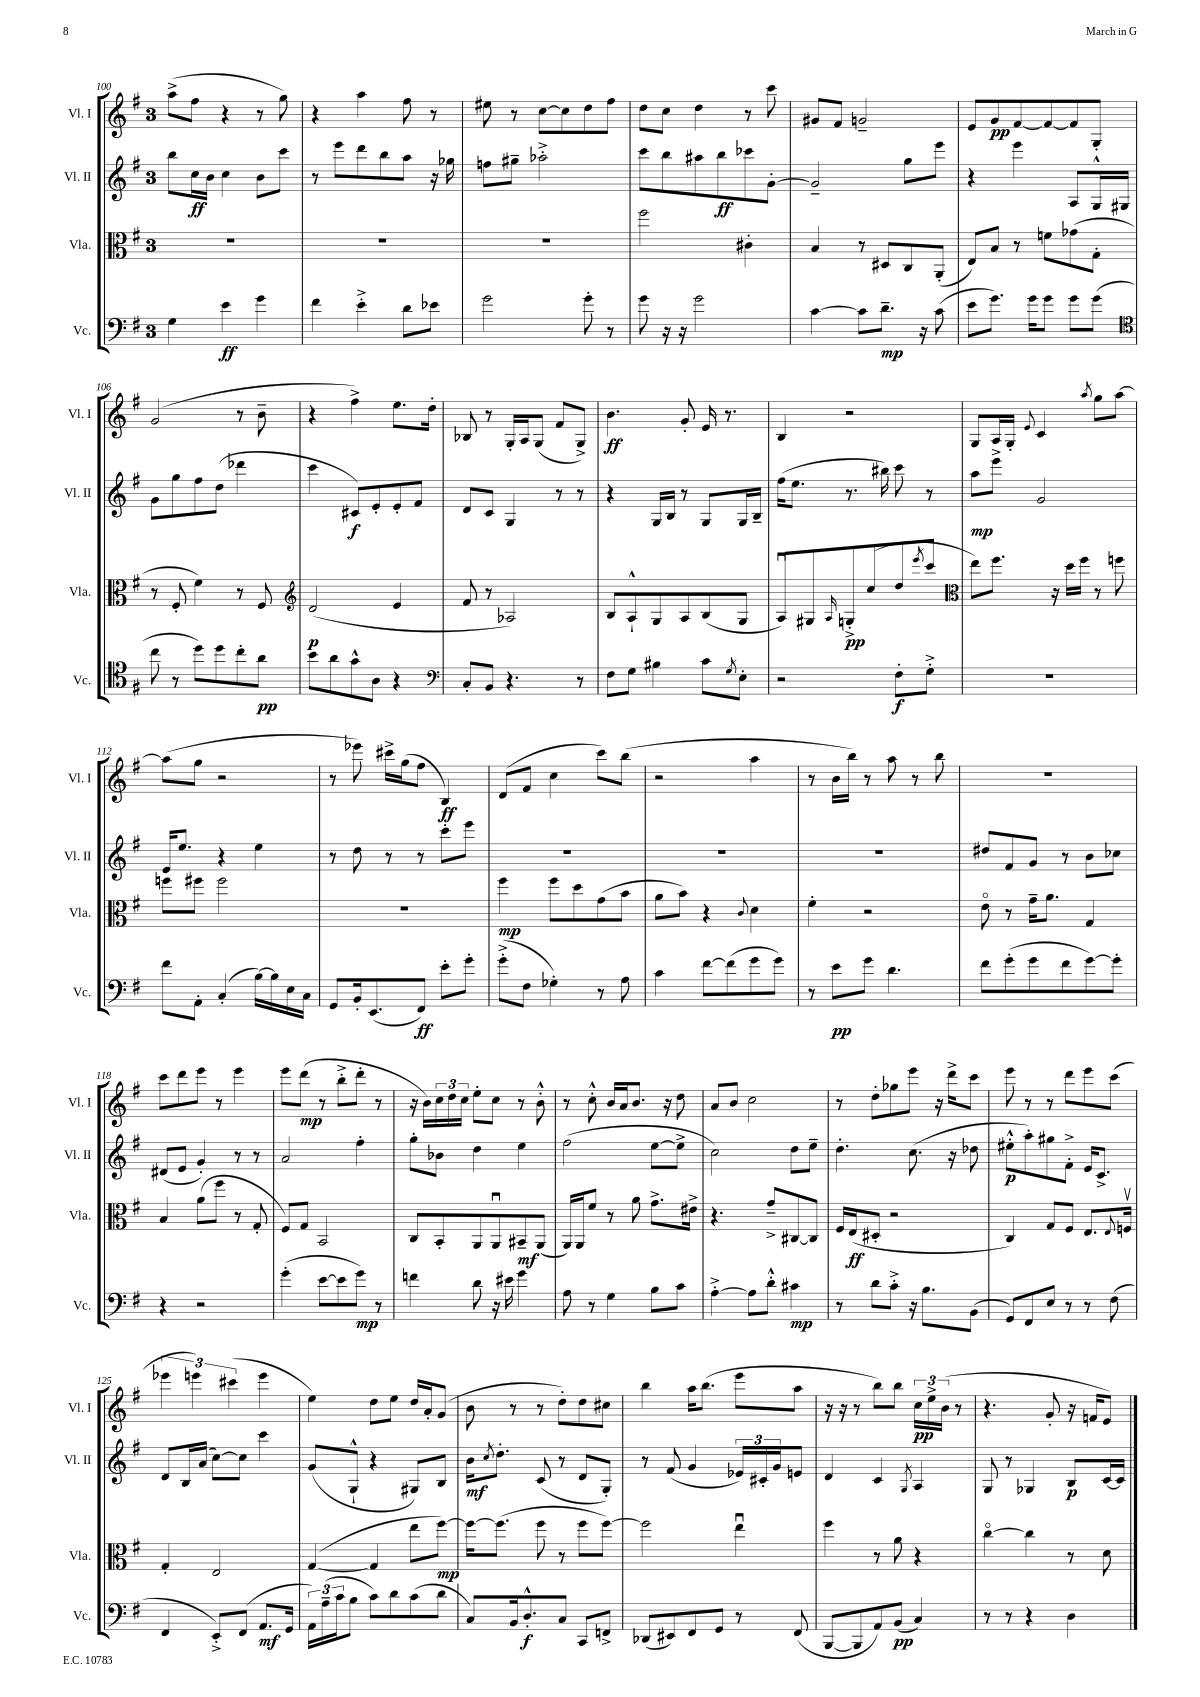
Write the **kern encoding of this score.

**kern	**kern	**kern	**kern
*staff4	*staff3	*staff2	*staff1
*clefF4	*clefC3	*clefG2	*clefG2
*k[f#]	*k[f#]	*k[f#]	*k[f#]
*M3/4	*M3/4	*M3/4	*M3/4
4G	2.r	8bb	(8aa^
.	.	16cc	8ff#
.	.	16b	.
4e	.	4cc	4r
4g	.	8b	8r
.	.	8ccc	8gg)
=	=	=	=
4f#	2.r	8r	4r
.	.	8eee	.
4e'^	.	8ddd	4aa
.	.	8bb	.
8d	.	8aa	8ff#
8e-	.	16r	8r
.	.	16gg-	.
=	=	=	=
2g	2.r	8ff	8ee#
.	.	8gg#~	8r
.	.	2aa-'^	[8cc
.	.	.	8cc]
8g'	.	.	8dd
8r	.	.	8ff#
=	=	=	=
8g	2ff#	8ccc	8dd
16r	.	8bb	8cc
16r	.	.	.
2g	.	8aa#	4dd
.	.	8bb	.
.	4c#'	8ccc-	8r
.	.	[8g'	8ccc
=	=	=	=
[4c	4B	2g~]	8g#
.	.	.	8f#
8c]	8r	.	2g~
8.d~	8D#	.	.
.	8C	8gg	.
16r	.	.	.
(8c	(8AA'	8eee	.
=	=	=	=
8e	8E)	4r	8e
8.g)	8B	.	8g
.	8r	4eee	[8f#
16g	.	.	.
8g	8f	.	8f#_
8g	(8g-	8A	8f#]
(8g	8G'	16G^^	8G'
.	.	16G#	.
=	=	=	=
*clefC4	*	*	*
8cc	8r	8g	(2g
8r	8F#'	8gg	.
8dd)	4f#)	8ff#	.
8dd	.	(8dd	.
8cc'	8r	4ddd-	8r
8a	8F#	.	8b~
=	=	=	=
*	*clefG2	*	*
8b	(2d	4ccc	4r
8a	.	.	.
8g^^	.	8c#)	4ff#^)
8A	.	8e'	.
4r	4e	8e'	8.ee
.	.	8f#	.
.	.	.	16dd'
=	=	=	=
*clefF4	*	*	*
8C'	8f#	8d	8B-
8BB	8r	8c	8r
4.r	2A-)	4G	16G'
.	.	.	16A
.	.	.	(8G
.	.	8r	8f#
8r	.	8r	8G^)
=	=	=	=
8F#	8B	4r	4.b
8G	8A`^^	.	.
4B#	8G	16G	.
.	.	16B	.
.	8A	8r	8g'
8c	(8B	8G	16e
.	.	.	8.r
8qG	.	.	.
8E'	8G	16G	.
.	.	16B~	.
=	=	=	=
2r	8Au)	(16ff#	4B
.	.	8.ee	.
.	8G#	.	.
.	16qqA	.	.
.	8G'^	8.r	2r
.	(8cc	.	.
.	.	16bb#)	.
8F#'	8dd	8ccc	.
.	8qeee	.	.
8G'^	8ccc	8r	.
=	=	=	=
*	*clefC3	*	*
2.r	8ee)	8aa	8G
.	8.ff#	8eee^	16A
.	.	.	16G'
.	.	.	8qqe
.	.	2g	4c
.	16r	.	.
.	16dd	.	.
.	16ff#	.	.
.	.	.	8qaa
.	8r	.	8gg
.	8ff	.	[8aa
=	=	=	=
8f#	8ff	16e	(8aa]
.	.	8.ee	.
8AA'	8ff#	.	8gg
(4C'	2ff#	4r	2r
[16B)	.	4ee	.
16B]	.	.	.
16E	.	.	.
16C	.	.	.
=	=	=	=
8GG	2.r	8r	8r
16BB'	.	8dd	8eee-)
(8.EE	.	.	.
.	.	8r	16ccc#^
.	.	.	(16gg
8FF#)	.	8r	8ff#
8e'	.	8ccc'	4B)
8g'	.	8eee	.
=	=	=	=
(8g'^	4ff#	2.r	(8d
8F#	.	.	8f#
4G-')	8ff#	.	4cc
.	8dd	.	.
8r	(8g	.	8ccc)
8A	8b	.	(8bb
=	=	=	=
4c	8a	2.r	2r
.	8b)	.	.
[8f#	4r	.	.
(8f#]	.	.	.
.	8qqc	.	.
8g	4d	.	4aa
8g)	.	.	.
=	=	=	=
8r	4f#'	2.r	8r
8e	.	.	16b
.	.	.	16bb)
8g	2r	.	8r
4.d	.	.	8aa
.	.	.	8r
.	.	.	8bb
=	=	=	=
8f#	8eo	8dd#	2.r
(8g'	8r	8f#	.
8g	16g~	8g	.
.	8.a	.	.
8f#	.	8r	.
[8g)	4G	8b	.
8g']	.	8cc-	.
=	=	=	=
4r	4B	(8d#	8ccc
.	.	8e	8ddd
2r	(8a	4g')	8eee
.	8ff#	.	8r
.	8r	8r	4eee
.	8G'	8r	.
=	=	=	=
(4g'	8F#)	2a	8eee
.	8G	.	(8ddd
[8e	2BB	.	8r
8e]	.	.	8bb'^
8g)	.	4ff#'	8ddd'
8r	.	.	8r
=	=	=	=
4f	8C	8gg'	16r
.	.	.	16b)
.	8BB'	8b-	24cc
.	.	.	24dd
.	.	.	24cc
8d	8AA	4dd	8ee'
16r	8AAu	.	8cc
16e#	.	.	.
4g	8BB#~	4ee	8r
.	(8AA	.	8b'^^
=	=	=	=
8A	16AA)	(2ff#	8r
.	16AA	.	.
8r	8f#	.	8cc'^^
4G	8r	.	16b
.	.	.	16a
.	8a	.	8.b
8B	8.g^	[8ee	.
.	.	.	16r
8c	.	8ee^]	8dd
.	16e#^	.	.
=	=	=	=
[4A'^	4.r	2cc)	8a
.	.	.	8b
8A]	.	.	2cc
8d'^^	8g~^	.	.
4c#	[8C#	8dd	.
.	8C#]	8ee~	.
=	=	=	=
8r	16F#	4.dd'	8r
.	(16E	.	.
8d	8D#'	.	8dd'
8c'^	2r	.	8gg-
16r	.	(8.cc	8eee
8.B	.	.	.
.	.	.	16r
.	.	16r	16ddd^
(8BB	.	8dd-	8ccc
=	=	=	=
8GG)	4C)	8ee#'^^	8eee
8FF#	.	8aa')	8r
8E	8G	8gg#	8r
8r	8F#	8f#'^	8ddd
8r	8.E	16e	8eee
.	.	8.c^	.
(8F#	.	.	(8ccc
.	8qqE	.	.
.	16Fv	.	.
=	=	=	=
4FF#	4G'	8d	6eee-
.	.	16B	.
.	.	.	6eee)
.	.	(16a	.
8EE'^)	2E	[8cc)	.
.	.	.	(6ccc#
(8FF#	.	8cc]	.
8.AA	.	4ccc	4eee
16GG	.	.	.
=	=	=	=
24AA)	([4G	(8g	4ee)
(24A~	.	.	.
24c	.	.	.
8B	.	8G`^^	.
8c)	4G]	4r	8dd
8d	.	.	8ee
(8c	8ee	8G#)	16dd
.	.	.	16a'
8d	[8ff#)	8B	(8g
=	=	=	=
8C)	16ff#_	16b	8b
.	.	8qcc	.
.	(8.ff#]	8.dd'	.
16BB	.	.	8r
8.D'^^	.	.	.
.	8ff#	(8c	8r
8C	8r	8r	8dd')
8CC	8ff#	8d	8dd
8FF^	[8ff#)	8G')	8cc#
=	=	=	=
(8DD-	2ff#]	8r	4bb
8EE#)	.	(8f#	.
8FF#	.	4g	16aa
.	.	.	(8.bb
8GG	.	.	.
8r	4eeu	24e-)	8eee
.	.	24c#'	.
.	.	24g	.
(8FF#	.	8e	8aa
=	=	=	=
[8BBB	4ff#	4d	16r
.	.	.	16r
8BBB]	.	.	8r
8AA)	8r	4c	8bb)
(8BB	8a	.	8bb
.	.	8qG	.
4C)	4r	4A	24cc
.	.	.	24ee^
.	.	.	(24b
.	.	.	8r
=	=	=	=
8r	[4cco	8G	4.r
8r	.	8r	.
4r	4cc]	4G-	.
.	.	.	8g'
4D	8r	8B	16r
.	.	.	16f
.	8d	[16c	8e)
.	.	16c]	.
==	==	==	==
*-	*-	*-	*-
